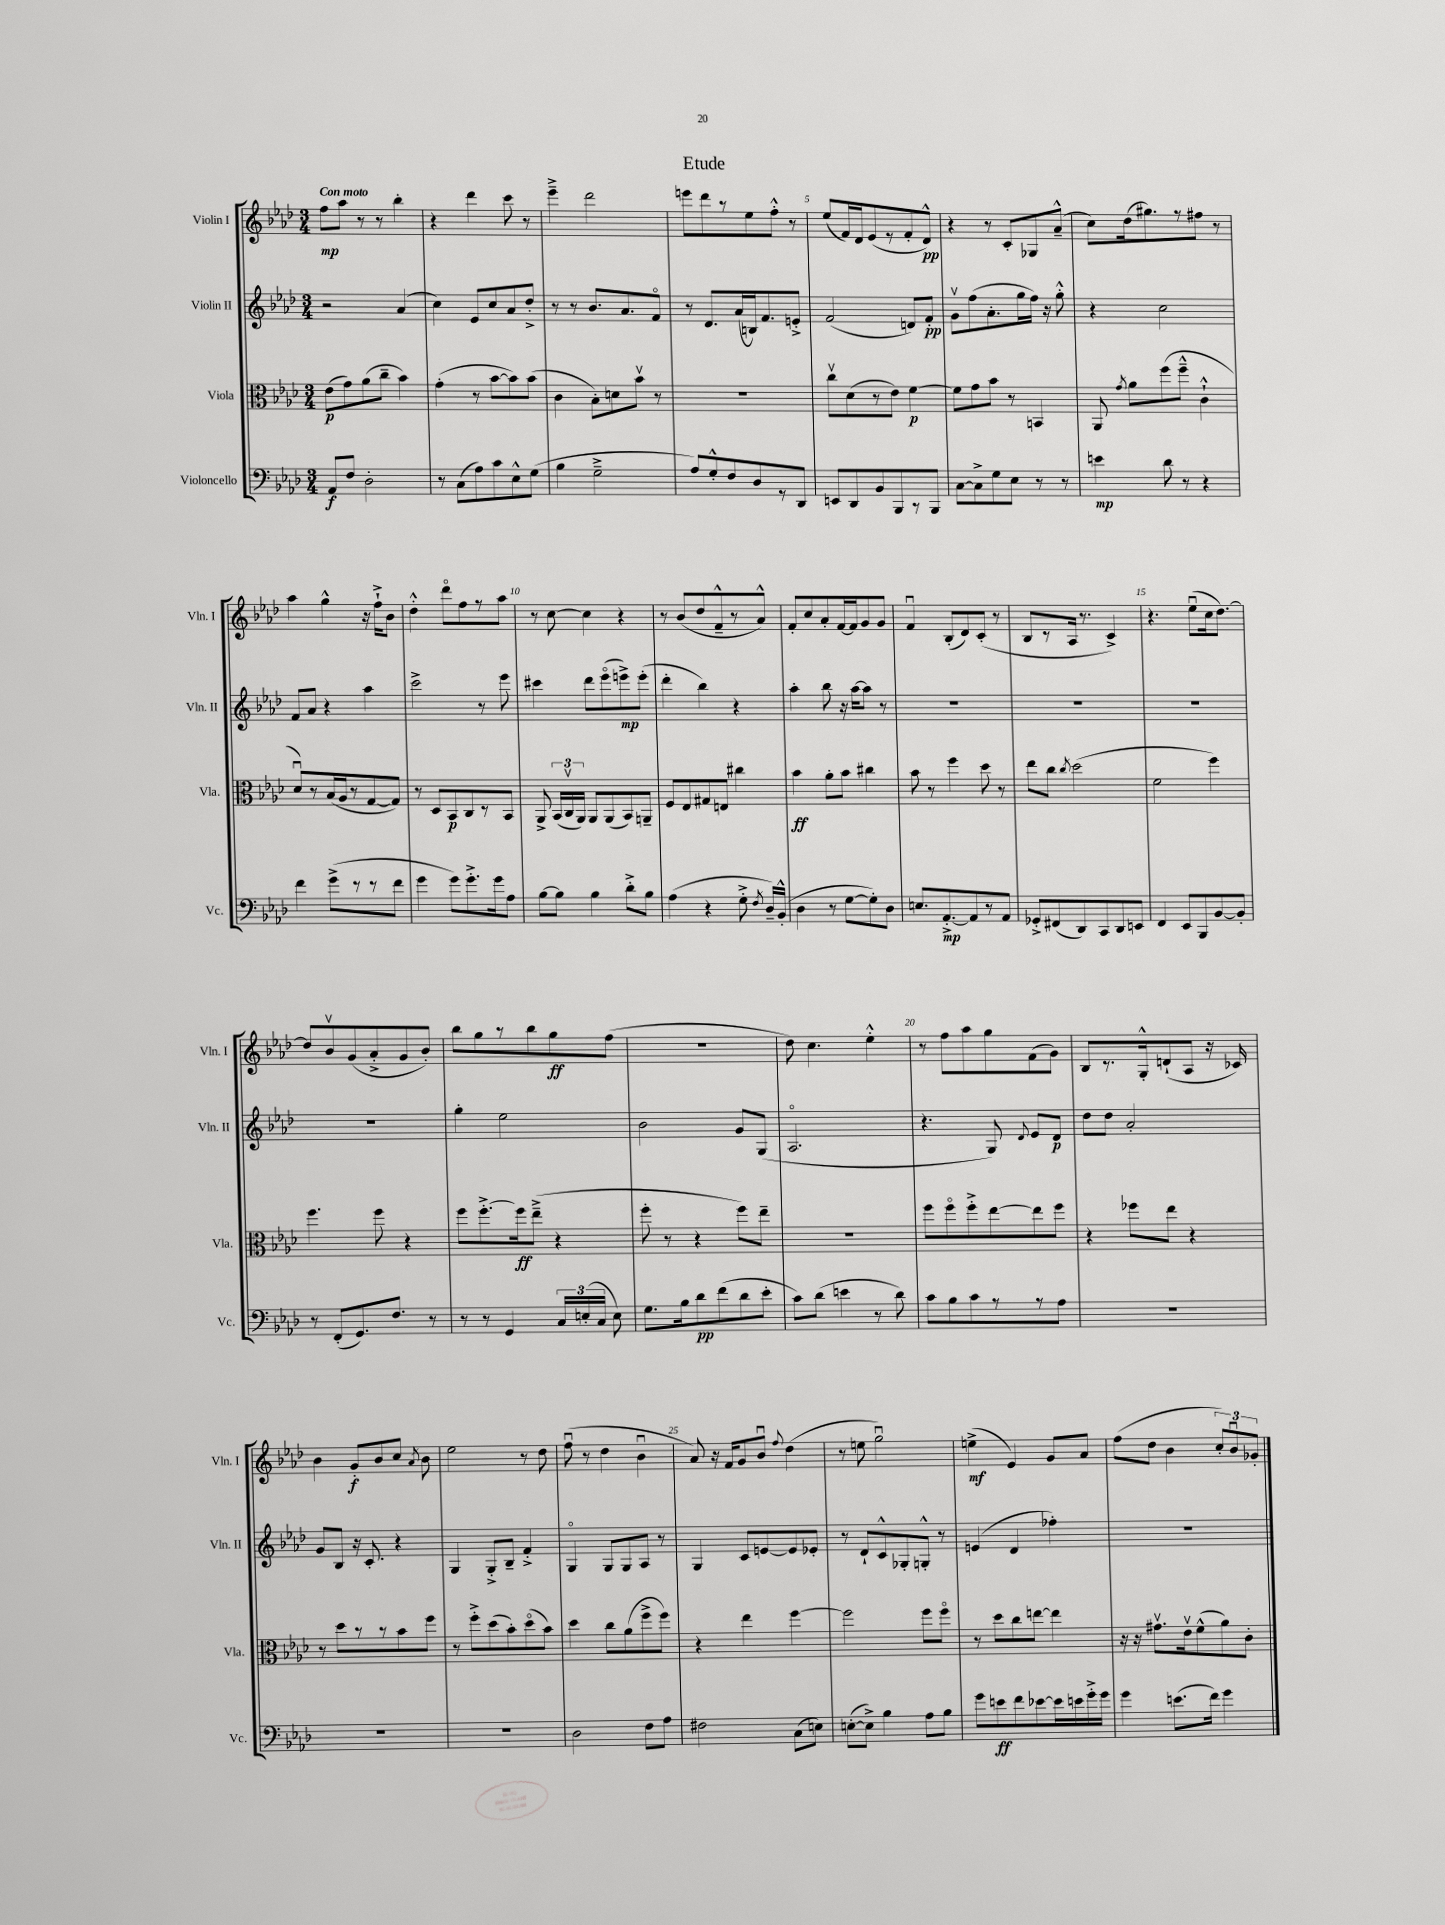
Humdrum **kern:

**kern	**kern	**kern	**kern
*staff4	*staff3	*staff2	*staff1
*clefF4	*clefC3	*clefG2	*clefG2
*k[b-e-a-d-]	*k[b-e-a-d-]	*k[b-e-a-d-]	*k[b-e-a-d-]
*M3/4	*M3/4	*M3/4	*M3/4
8AA-/L	(8e-\L	2r	8ff\L
8F/J	8g\)	.	8aa-\J
2D-'\	(8a-\	.	8r
.	8cc~\J	.	8r
.	4b-\)	(4a-/	4bb-'\
=	=	=	=
8r	(4g'\	4cc\)	4r
(8C\L	.	.	.
8A-\)	8r	8e-/L	4ddd-\
8c\	[8b-\L	8cc/	.
8E-^^\	8b-\])	8a-/	8ccc\
(8G\J	(8b-\J	8dd-'^/J	8r
=	=	=	=
4B-\	4c\	8r	4eee-~^\
.	.	8r	.
2G~^\	8B-'\L)	8.b-/L	2ddd-\
.	8d\	.	.
.	.	8.a-/	.
.	8b-v\J	.	.
.	8r	8fo/J	.
=	=	=	=
8A-/L)	2.r	8r	8eee\L
8G'^^/	.	8.d-/L	8ddd-\
8F/	.	.	8r
.	.	(16a-/L	.
8D-/	.	16B/J)	8ee-\
.	.	8.f/	.
8r	.	.	8ff'^^\J
8DD-/J	.	8e'^/J	8r
=	=	=	=
8EE/L	8ccv\L	(2f/	(8ee-/L
8DD-/	(8d-\	.	16f/L)
.	.	.	16d-/J
8BB-/	8r	.	(8e-/
8BBB-/	8e-\J)	.	8r
8r	[4f\	8d/L)	8f'/
8BBB-/J	.	8f'/J	8d-^^/J)
=	=	=	=
[8C\L	8f\]L	8gv\L	4r
8C^\]	8g\	(8ff\	.
8G\	8b-\J	8.a-'\	8r
8E-\J	8r	.	8c'/L
.	.	16gg\L	.
8r	4BB/	16ff\JJ)	8G-/
.	.	16r	.
8r	.	8gg'^^\	(8a-~^^/J
=	=	=	=
4e\	8AA-/	4r	8cc\L)
.	8qg/	.	.
.	8a-\L	.	(16dd-\k
.	.	.	8.gg#\)
8d-\	(8ff\	2cc\	.
8r	8ff~^^\J	.	8r
4r	4c`^^\	.	8ff#\J
.	.	.	8r
=	=	=	=
4f\	8d-u/L)	8f/L	4aa-\
.	8r	8a-/J	.
(8g^\L	(16B-/L	4r	4gg^^\
.	16A-/J	.	.
8r	8r	.	.
8r	[8G/	4aa-\	16r
.	.	.	16ff`^\LK
8f\J	8G/]J)	.	8b-\J
=	=	=	=
4g\	8r	2ccc^\	4dd-'^^\
.	8D-/L	.	.
8g\L)	8BB-/	.	8ddd-o\L
8.g'^\	8C/	.	8ff\
.	8r	8r	8r
16g\k	.	.	.
8A-\J	8BB-/J	8eee-\	8aa-\J
=	=	=	=
[8B-\L	8AA-^/	4ccc#\	8r
8B-\]J	(24BB-/LL	.	[8cc\
.	24Cv/	.	.
.	24AA-/JJ)	.	.
4B-\	8AA-/L	8ddd-\L	4cc\]
.	(8AA-/	(8eee-o\	.
8d-'^\L	8BB-/)	8eee^\)	4r
8B-\J	8AA~/J	(8eee'\J	.
=	=	=	=
(4A-\	8F/L	4ddd-'\	8r
.	8E-/	.	(8b-/L
4r	8G#/	4bb-\)	8dd-/
.	8E/J	.	8f~^^/
8G'^\	4cc#\	4r	8r
8qF/	.	.	.
16D-~/LL)	.	.	8a-^^/J)
(16BB-'^^/JJ	.	.	.
=	=	=	=
4D-\	4b-\	4aa-'\	8f'/L
.	.	.	8cc/
8r	8a-'\L	8bb-\	8a-'/
[8G\L	8b-\J	16r	[16f/L
.	.	[16aa-\LK	16f/]J
8G'\])	4cc#\	8aa-\]J	8g/
8D-\J	.	8r	8g/J
=	=	=	=
8.E/L	8b-\	2.r	4fu/
.	8r	.	.
[8.AA-'^/	.	.	.
.	4ff\	.	(8B-'/L
8AA-/]	.	.	8d-/)
8r	8dd-\	.	(8c'/J
8AA-/J	8r	.	8r
=	=	=	=
8GG-'^/L	8ee-\L	2.r	8B-/L
(8FF#/	8cc\J	.	8r
.	8qcc/	.	.
8DD-/)	(2dd-\	.	16A-/Jk
.	.	.	8.r
8CC/	.	.	.
8DD-/	.	.	4c^/)
8EE/J	.	.	.
=	=	=	=
4FF/	2f\	2.r	4.r
8EE-/L	.	.	.
8BBB-/	.	.	(8ee-u\L
[8BB-/	4ff\)	.	16cc\k
.	.	.	[8.dd-\J)
8BB-'/]J	.	.	.
=	=	=	=
8r	4.ff\	2.r	8dd-/]L
(8FF'/L	.	.	8b-v/
8.GG/)	.	.	(8g/
.	8ff\	.	8a-'^/
8.F/J	.	.	.
.	4r	.	8g/
8r	.	.	8b-'/J)
=	=	=	=
8r	8ff\L	4gg'\	8bb-\L
8r	[8.ff'^\	.	8gg\
4GG/	.	2ee-\	8r
.	16ff\]k	.	.
.	(8ee-~^\J	.	8bb-\
24C/LL	4r	.	8gg\
(24E'/	.	.	.
24C/JJ	.	.	.
8E\)	.	.	(8ff\J
=	=	=	=
8.G\L	8ff'\	2b-\	2.r
.	8r	.	.
16B-\k	.	.	.
8d-\	4r	.	.
(8f\	.	.	.
8d-\	8ff\L)	8g/L	.
8e-'\J	8ee-~\J	(8G/J	.
=	=	=	=
8c\L)	2.r	2.A-o/	8dd-\)
(8d-\J	.	.	4.cc\
4e\	.	.	.
8r	.	.	4ee-'^^\
8d-\)	.	.	.
=	=	=	=
8c\L	8ff\L	4.r	8r
8B-\	8ffo\	.	8ff\L
8c\	8ff'^\	.	8aa-\
8r	[8ee-\	8G/)	8gg\
.	.	8qqd-/	.
8r	8ee-\]	8e-/L	(8f\
8A-\J	8ff\J	8d-/J	8g\J)
=	=	=	=
2.r	4r	8dd-\L	8B-/L
.	.	8dd-\J	8.r
.	8ff-\L	2a-'/	.
.	.	.	16G'^^/k
.	8ee-\J	.	(8d`/
.	4r	.	8A-/J
.	.	.	16r
.	.	.	16c-/)
=	=	=	=
2.r	8r	8g/L	4b-\
.	8dd-\L	8B-/J	.
.	8r	16r	8g'/L
.	.	8.c'/	.
.	8r	.	8b-/
.	8b-\	4r	8cc/J
.	.	.	8qa-/
.	8ff\J	.	8b-\
=	=	=	=
2.r	8r	4G/	2ee-\
.	8ff'^\L	.	.
.	(8dd-\	8G'^/L	.
.	8b-'\)	8B-~/J	.
.	(8dd-o\	4f'^/	8r
.	8b-\J)	.	8dd-\
=	=	=	=
2D-\	4dd-\	4Go/	(8ffu\
.	.	.	8r
.	8cc\L	8G/L	4dd-\
.	(8a-\	8G/	.
8F\L	8ff^\	8A-/J	4b-u\
8A-\J	8ff\J)	8r	.
=	=	=	=
2F#\	4r	4G/	8a-/)
.	.	.	16r
.	.	.	16f/LK
.	4ee-\	8c/L	8g/
.	.	[8e/	8b-u/J
.	.	.	8qqff/
(8C\L	[4ff\	8e/]	(4dd-\
8E\J)	.	8e-'/J	.
=	=	=	=
([8E'\L	2ff\]	8r	8r
8E^\]J)	.	8d-`/L	8ee\
4B-\	.	8c^^/	2ggu\)
.	.	8G-'/	.
8A-\L	8ff\L	8G'^^/J	.
8B-\J	8ffo\J	8r	.
=	=	=	=
8g\L	8r	(4e/	(4ee^\
8e\	8dd-\L	.	.
8f\	8cc\	4d-/	4e-/)
[8e-\	[8ee\J	.	.
16e-\]L	4ee\]	4ff-'\)	8g/L
16e\	.	.	.
16g'^\	.	.	8a-/J
16g\JJ	.	.	.
=	=	=	=
4g\	16r	2.r	(8ff\L
.	16r	.	.
.	8.g#v\L	.	8dd-\J
(8.e\L	.	.	4b-\
.	16e-v\k	.	.
.	(8f^^\	.	.
16f\Jk)	.	.	.
4g\	8a-\)	.	12cc'/L)
.	.	.	12b-u/
.	8c'\J	.	.
.	.	.	12g-'/J
==	==	==	==
*-	*-	*-	*-
